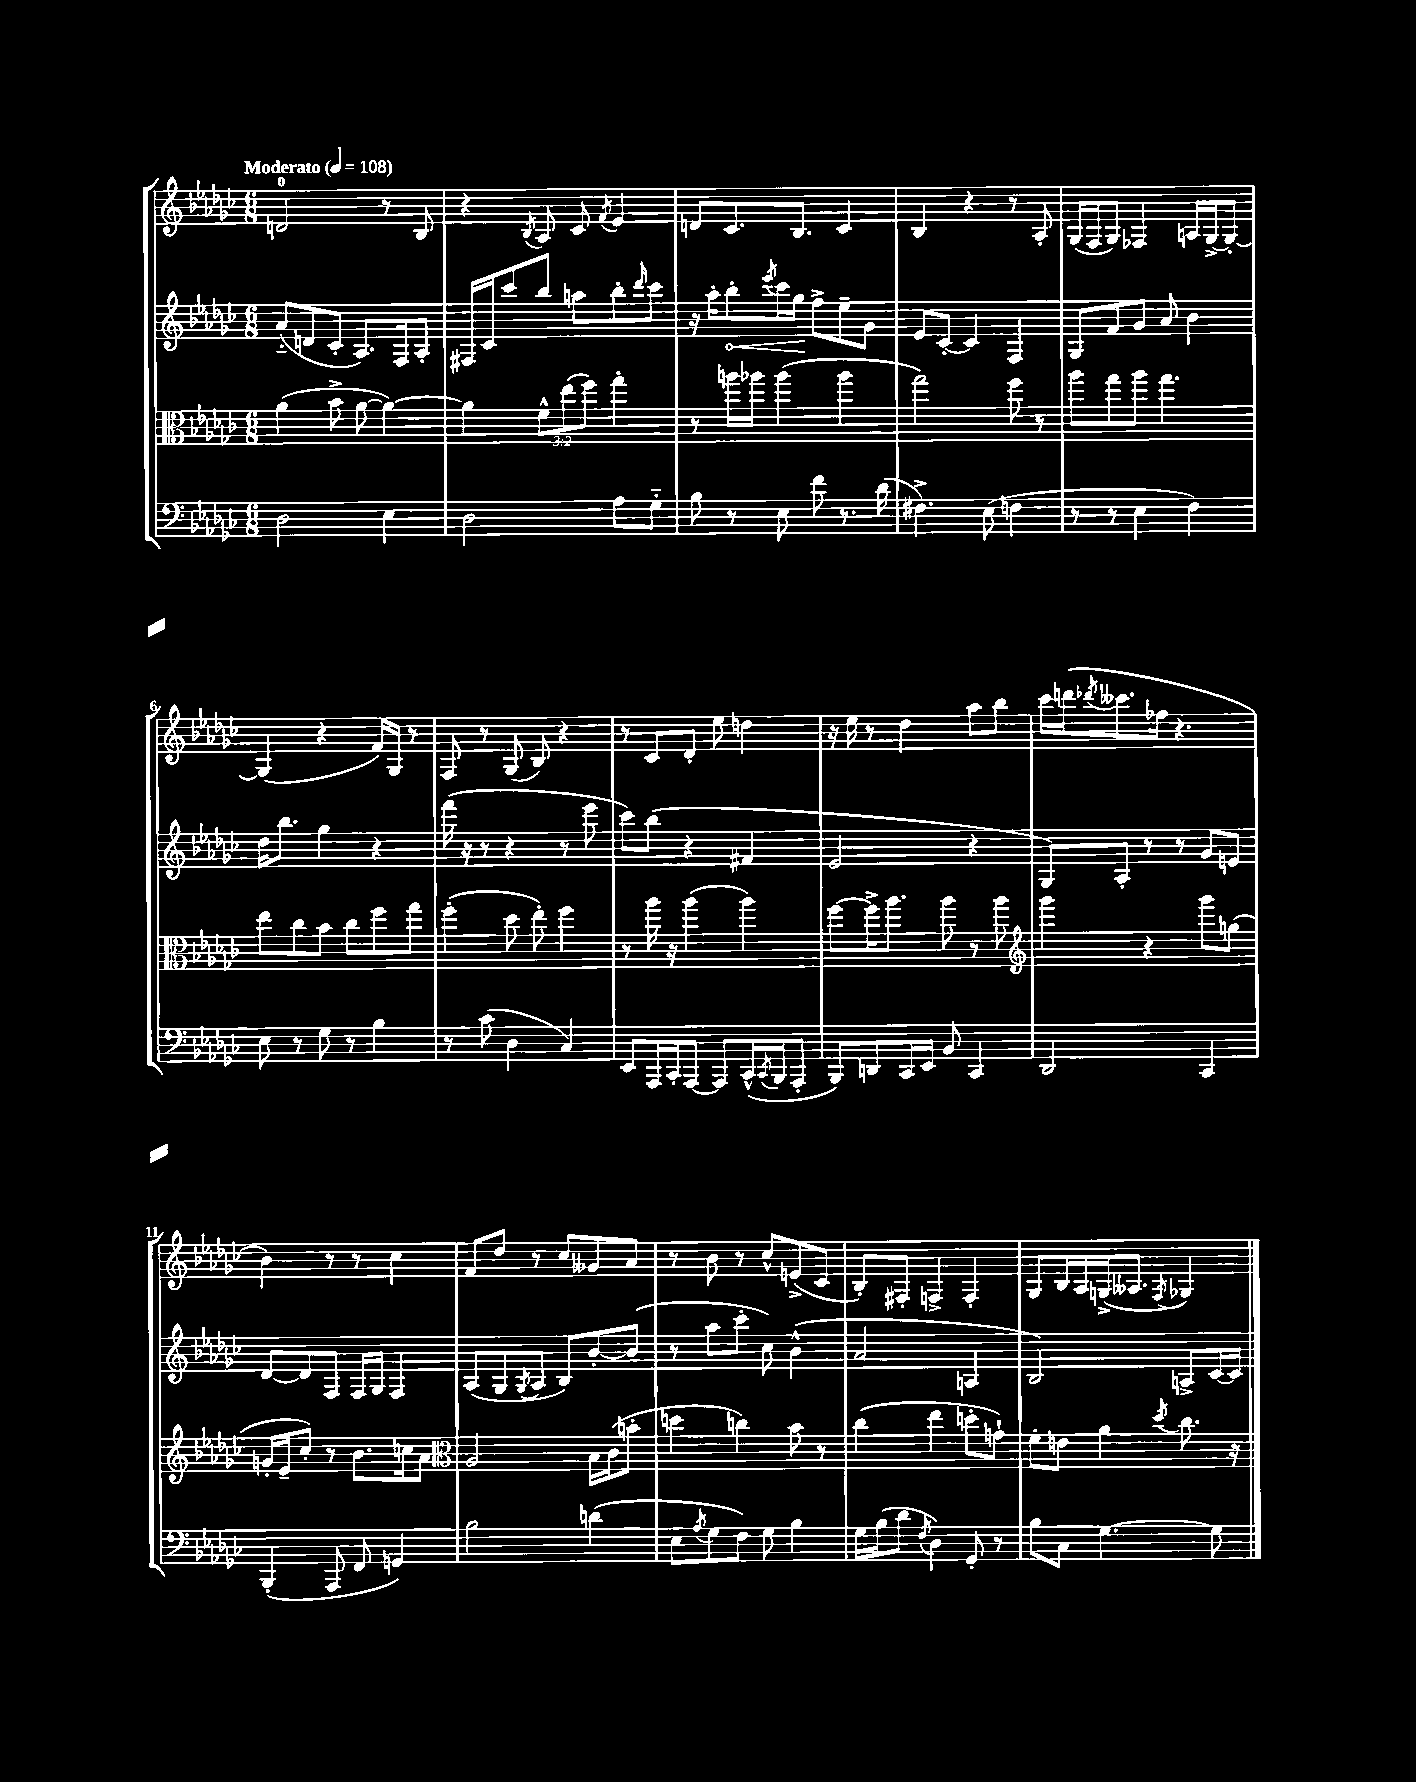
<<
\new StaffGroup <<
\new Staff = "s0" {
    \clef treble \key ges \major \numericTimeSignature \time 6/8 \tempo "Moderato" 4 = 108
    d'2-0 r8 bes8 |
    r4 \acciaccatura { bes8 } aes8 ces'8 \acciaccatura { f'8 } ees'4 |
    d'8 ces'8. bes8. ces'4 |
    bes4 r4 r8 aes8-. |
    ges16( f16 ges8) fes4 a16 ges16~-> ges8~-. |
    ges4( r4 f'16) ges16 r8 |
    f8 r8 ges8( bes8) r4 |
    r8 ces'8 des'8-. ees''8 d''4 |
    r16 ees''16 r8 des''4 aes''8 bes''8 |
    ces'''16 d'''16( \acciaccatura { des'''8 } ceses'''8. fes''16 r4. |
    bes'4) r8 r8 ces''4 |
    f'8 des''8 r8 ces''8 geses'8 aes'8 |
    r8 bes'8 r8 ces''8-^ e'8->( ces'8 |
    bes8-.) fis8-. f4-> f4-. |
    ges8 bes16 aes16 g16->( aeses8. \acciaccatura { f8 } ges4) \bar "|." |
}
\new Staff = "s1" {
    \clef treble \key ges \major \numericTimeSignature \time 6/8
    aes'8-_( d'8 ces'8-. aes8.) f16 aes8-. |
    fis16 ces'16 ces'''8 bes''8 a''8 bes''8-. \grace { des'''16 } ces'''8 |
    r16 aes''16-. \once \override Hairpin.circled-tip = ##t bes''8-.\< \acciaccatura { ees'''8 } ces'''16 ges''16\! f''8-> ees''8-- ges'8 |
    ees'8 ces'8~-. ces'4 f4 |
    ges8 f'8 ges'8 aes'8 bes'4 |
    des''16 bes''8. ges''4 r4 |
    f'''16( r16 r8 r4 r8 ees'''8 |
    ces'''8) bes''8( r4 fis'4 |
    ees'2 r4 |
    ges8) aes8-. r8 r8 ges'8 e'8 |
    des'8~ des'8 f8 f16 ges16 f4 |
    aes8( ges8 \acciaccatura { ges8 } aes8 bes8) bes'8~-. bes'8( |
    r8 aes''8 ces'''8-. ces''8) bes'4-^( |
    aes'2 a4 |
    bes2) a8-> ces'16~ ces'16 \bar "|." |
}
\new Staff = "s2" {
    \clef alto \key ges \major \numericTimeSignature \time 6/8 \override Staff.TupletNumber.text = #tuplet-number::calc-fraction-text
    aes'4( bes'8-> aes'8~ aes'4~) |
    aes'4 \tuplet 3/2 { f'8-^ ees''8( f''8) } ges''4-. |
    r8 a''16 aes''16 aes''4( aes''4 |
    ges''2) f''8 r8 |
    aes''8 ges''8 aes''8 ges''4. |
    ees''8 ces''8 bes'8 ces''8 f''8 ges''8 |
    f''4-.( des''8 ees''8-.) f''4 |
    r8 aes''16 r16 aes''4( aes''4) |
    f''8~ f''16-> aes''8. aes''8 r8 aes''8 |
    \clef treble ges'''4 r4 ges'''8 g''8( |
    g'16-. ees'16-- ces''8-.) r8 bes'8. c''16 aes'8 |
    \clef alto aes2 bes16 ces'16( b'8-. |
    d''4 c''4) bes'8 r8 |
    ces''4( ees''4 d''8-. g'8-!) |
    f'8-. e'8 aes'4 \acciaccatura { des''8 } ces''8. r16 \bar "|." |
}
\new Staff = "s3" {
    \clef bass \key ges \major \numericTimeSignature \time 6/8
    des2 ees4 |
    des2 aes8 ges8-_ |
    bes8 r8 ees8 f'8 r8. des'16( |
    fis4.->) ees8( f4 |
    r8 r8 ees4 f4) |
    ees8 r8 ges8 r8 bes4 |
    r8 ces'8( des4 ces4) |
    ees,8 aes,,16 ces,16-. aes,,8~ aes,,8 ces,16-^( \acciaccatura { ces,8 } bes,,16 aes,,8-. |
    bes,,8) d,8 ces,16 ees,16 bes,8 ces,4 |
    des,2 ces,4 |
    bes,,4-.( aes,,8 f,8 g,4) |
    bes2 d'4( |
    ees8 \acciaccatura { aes8 } ges8 f8) ges8 bes4 |
    ges16 bes16( des'8 \acciaccatura { f8 } des4) ges,8-. r8 |
    bes8 ces8 ges4.~ ges8 \bar "|." |
}
>>
>>
